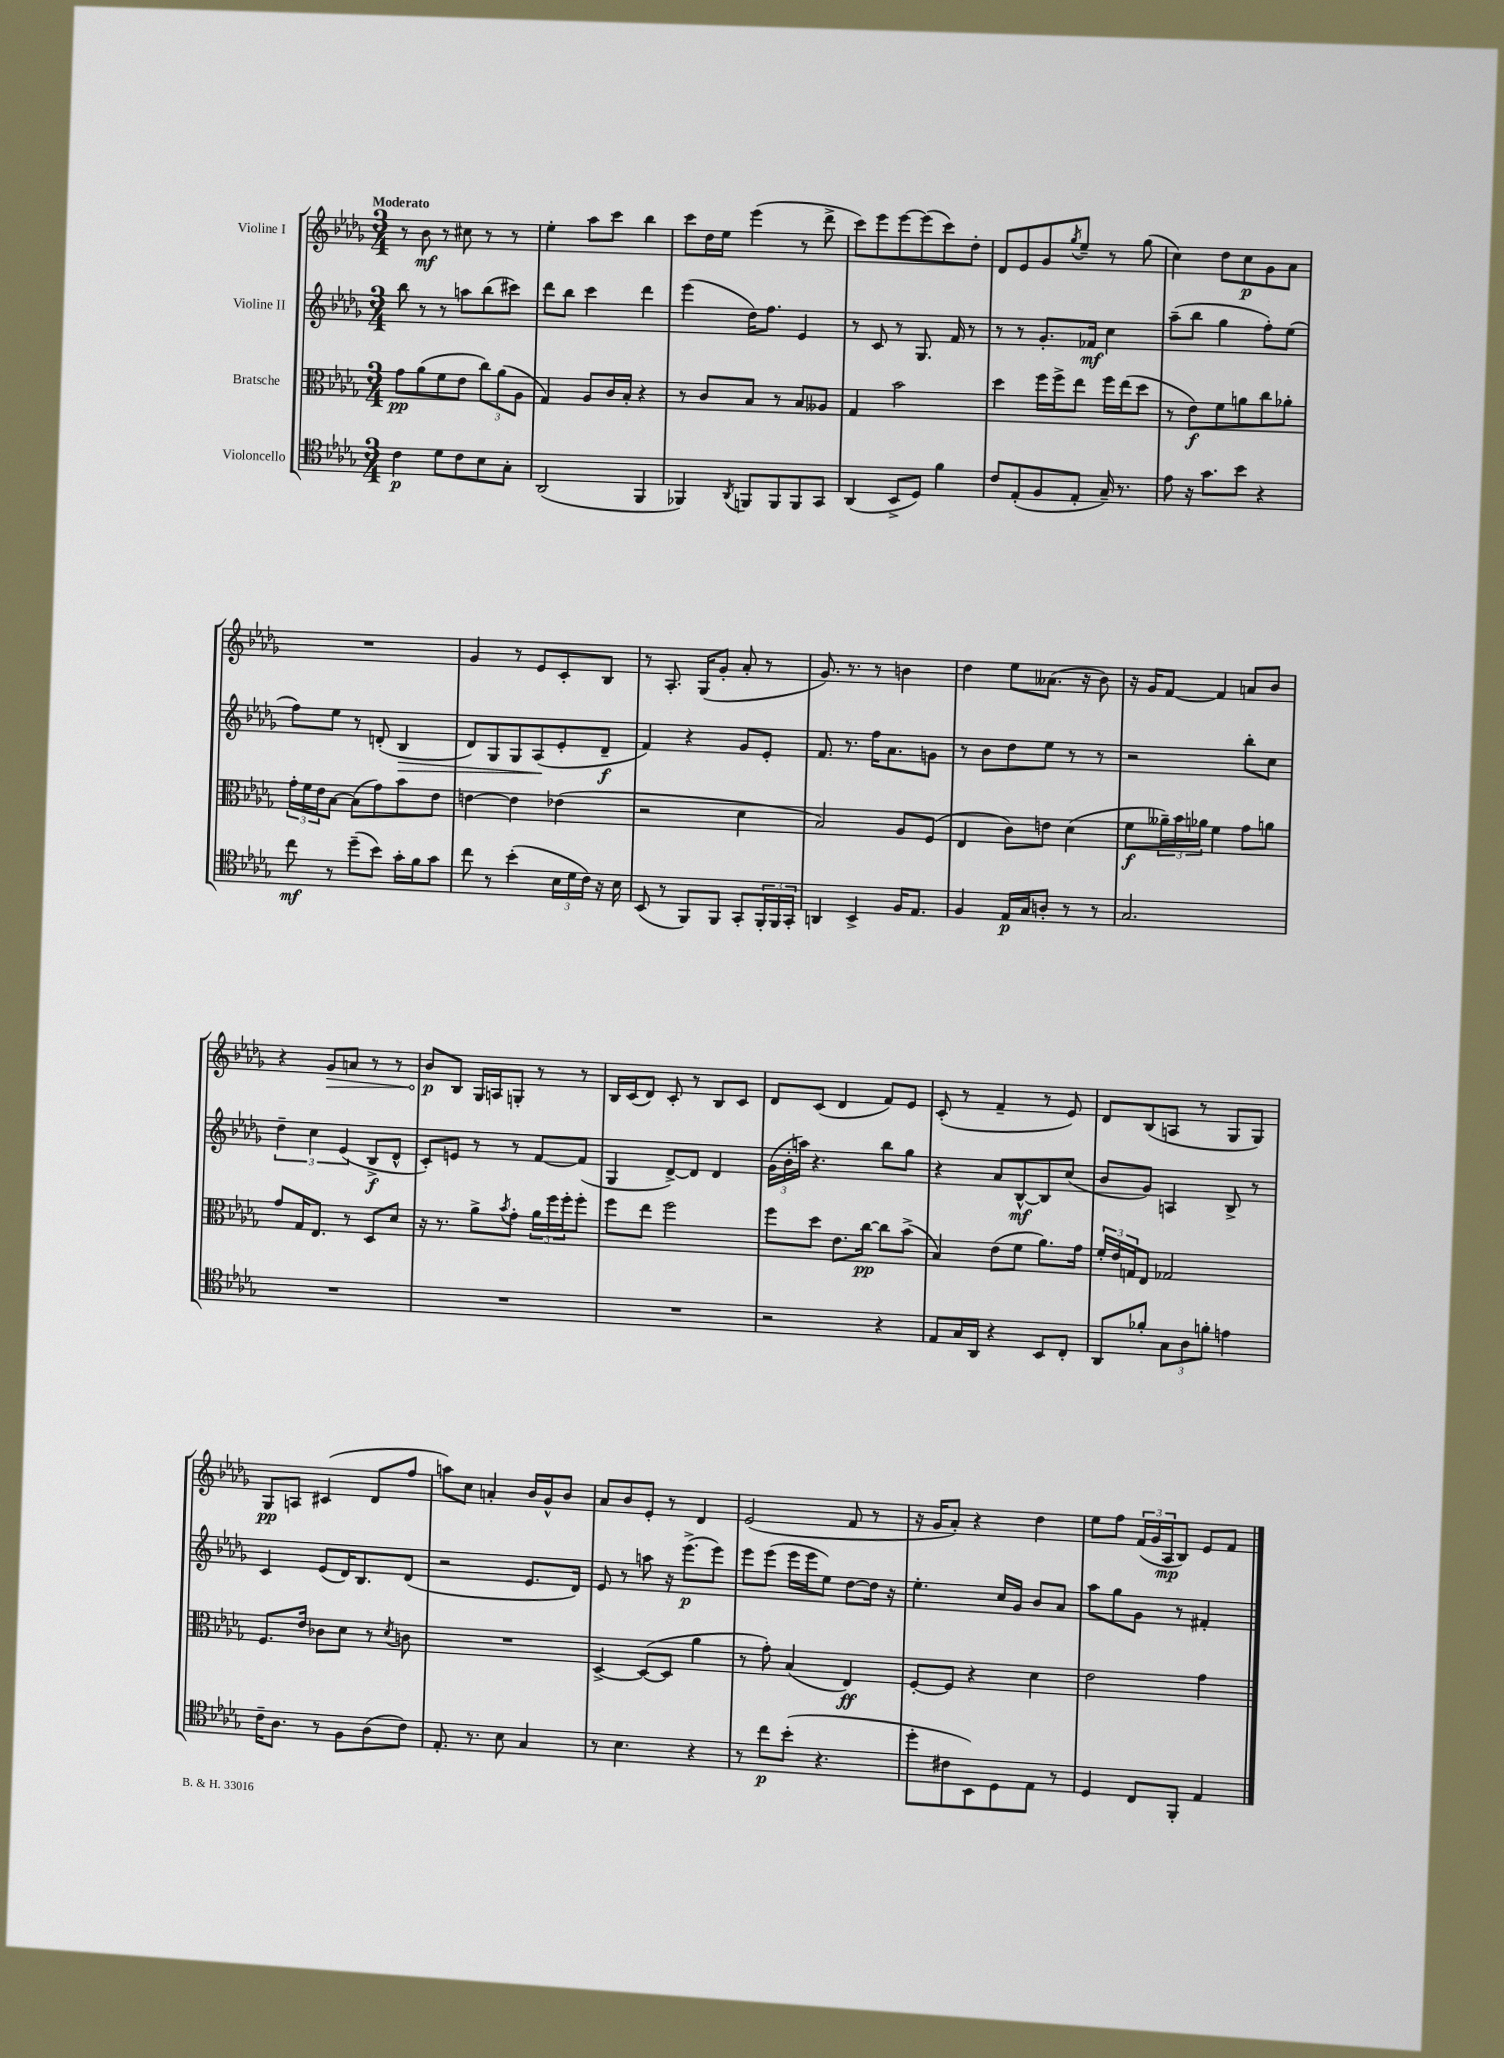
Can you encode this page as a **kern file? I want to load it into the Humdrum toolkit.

**kern	**kern	**kern	**kern
*staff4	*staff3	*staff2	*staff1
*clefC4	*clefC3	*clefG2	*clefG2
*k[b-e-a-d-g-]	*k[b-e-a-d-g-]	*k[b-e-a-d-g-]	*k[b-e-a-d-g-]
*M3/4	*M3/4	*M3/4	*M3/4
4c\	8g-\L	8bb-\	8r
.	(8a-\	8r	8b-\
8d-\L	8f\	8r	8r
8c\	8e-\J	8aa\L	8cc#\
8B-\	12cc\L)	(8bb-\	8r
.	(12a-\	.	.
8G-'\J	.	8ccc#\J)	8r
.	12A-\J	.	.
=	=	=	=
(2AA-/	4G-/)	8ddd-\L	4ee-'\
.	.	8bb-\J	.
.	8A-/L	4ccc\	8aa-\L
.	16c/L	.	8ccc\J
.	16B-'/JJ	.	.
4FF/	4r	4ddd-\	4bb-\
=	=	=	=
4FF-/)	8r	(4eee-\	8ccc\L
.	8c/L	.	16dd-\L
.	.	.	16ee-\JJ
8qAA-/	.	.	.
8FF/L	8B-/J	16dd-\LK)	(4eee-\
.	.	8.ff\J	.
8FF/	8r	.	.
8FF/	8B-/L	4e-/	8r
8GG-/J	8A--/J	.	8ddd-^\
=	=	=	=
(4AA-/	4G-/	8r	8ccc\L)
.	.	8c/	8eee-\
8BB-^/L	2b-\	8r	[8eee-\
8D-/J)	.	8.G-/	(8eee-\]
4f\	.	.	8ccc\)
.	.	16f/	.
.	.	8r	8dd-'\J
=	=	=	=
8c/L	4dd-\	8r	8d-/L
(8E-'/	.	8r	8e-/
8F/	16ff\LL	8.g-'/L	8g-/
.	16ff^\J	.	.
.	.	.	8qgg-/
8E-'/J	8ee-\J	.	8ee-~/J
.	.	16f-/Jk	.
16G-~/)	16ff\LL	4cc\	8r
8.r	(16ee-\J	.	.
.	8dd-\J	.	(8gg-\
=	=	=	=
8e-\	8r	(8aa-~\L	4cc\)
16r	8e-\L)	8bb-\J	.
8.g-\L	.	.	.
.	8f\	4gg-\	8dd-\L
8b-\J	8a\	.	8cc\
4r	8cc\	8ff'\L)	8g-\
.	8a-'\J	(8ee-\J	8a-\J
=	=	=	=
8cc\	24g-'\LL	8ff\L)	2.r
.	24f\	.	.
.	24e-\J	.	.
8r	[8B-\J	8ee-\J	.
(8dd-~\L	(8B-\]L	8r	.
8b-\J)	8g-\)	(8d'/	.
16g-'\LL	8b-\	4B-/	.
16f\J	.	.	.
8g-\J	8e-\J	.	.
=	=	=	=
8cc\	[4e\	8d-/L)	4g-/
8r	.	8G-/	.
(4b-'\	4e\]	8G-/	8r
.	.	(8A-/	8e-/L
24B-\LL	(4e-\	8e-'/	8c'/
24d-\	.	.	.
24c\JJ)	.	.	.
16r	.	8d-~/J	8B-/J
16B-\	.	.	.
=	=	=	=
(8BB-/	2r	4f/)	8r
8r	.	.	8.A-'/
8FF/L)	.	4r	.
.	.	.	(16G-/LK
8FF/J	.	.	8g-'/J
8GG-'/L	4d-\	8g-/L	8a-'/
24FF'/L	.	8e-'/J	8r
24FF/	.	.	.
24GG-'/JJ	.	.	.
=	=	=	=
4AA/	2B-/)	8.f/	8.g-/)
.	.	8.r	8.r
4BB-^/	.	.	.
.	.	16ff\LK	8r
.	.	8.a-\	.
16F/LK	8A-/L	.	4b\
8.E-/J	.	.	.
.	(8F/J	8g\J	.
=	=	=	=
4F/	4E-/	8r	4dd-\
.	.	8b-\L	.
16E-/LL	8c\L)	8dd-\	8ee-\L
16G-/J	.	.	.
8A'/J	8e\J	8ee-\J	(8.a--\J
8r	(4d-\	8r	.
.	.	.	16r
8r	.	8r	8b-\)
=	=	=	=
2.G-/	8f\L	2r	16r
.	.	.	16g-/LK
.	24a--~\L)	.	[8f/J
.	24b-\	.	.
.	24a-\JJ	.	.
.	4f\	.	4f/]
.	8g-\L	8bb-'\L	8a/L
.	8a\J	8cc\J	8b-/J
=	=	=	=
2.r	8g-/L	6dd-~\	4r
.	16G-/K	.	.
.	.	6cc\	.
.	8.E-/J	.	.
.	.	.	8g-/L
.	.	(6e-/	.
.	8r	.	8a/J
.	8D-/L	8B-^/L	8r
.	8d-/J	8d-^^/J	8r
=	=	=	=
2.r	16r	8c'/L)	8b-/L
.	8.r	.	.
.	.	8e/J	8B-/J
.	8a-^\L	8r	16G-/LL
.	.	.	16A/J
.	8qb-/	.	.
.	8g-'\J	8r	8G'/J
.	24a-\LL	[8f/L	8r
.	24ff\	.	.
.	24ff'\J	.	.
.	8ff'\J	(8f/]J	8r
=	=	=	=
2.r	8ff\L	4G-/	16B-/LL
.	.	.	(16c/J
.	8ee-\J	.	8d-/J)
.	2ff\	[8d-^/L)	8c'/
.	.	8d-/]J	8r
.	.	4d-/	8B-/L
.	.	.	8c/J
=	=	=	=
2r	8ff\L	(24g-\LL	8d-/L
.	.	24b-'\	.
.	.	24aa\JJ)	.
.	8dd-\J	4.r	(8c/J
.	8.e-\L	.	4d-/
.	[16cc\Jk	.	.
4r	8cc\]L	8bb-\L	8f/L)
.	(8b-^\J	8gg-\J	8e-/J
=	=	=	=
8E-/L	4B-/)	4r	(8c'/
16G-/L	.	.	8r
16AA-/JJ	.	.	.
4r	(8e-\L	8a-/L	4f~/
.	8f\J	[8B-^^/	.
8BB-/L	8.a-\L)	8B-/]	8r
8C'/J	.	(8cc/J	8e-/)
.	16g-\Jk	.	.
=	=	=	=
8AA-/L	24f'/LL	8b-/L	8d-/L
.	24e-/	.	.
.	24G/J	.	.
8f-'/J	8E-/J	8g-/J)	(8B-/
12G-\L	2G-/	4A/	8A/J
12A-\	.	.	.
.	.	.	8r
12f'\J	.	.	.
4e\	.	8B-^/	8G-/L
.	.	8r	8G-/J)
=	=	=	=
16c~\LK	8.F/L	4c/	8G-/L
8.A-\J	.	.	.
.	.	.	8A/J
.	16e-/Jk	.	.
8r	8c-\L	(8e-/L	(4c#/
8F\L	8d-\J	16d-/K)	.
.	.	8.B-/	.
(8A-\	8r	.	8d-/L
.	8qd-/	.	.
8c\J)	8c\	(8d-/J	8ff/J
=	=	=	=
8.E-'/	2.r	2r	8aa\L)
.	.	.	8cc\J
8.r	.	.	.
.	.	.	4a'/
8B-\	.	.	.
4G-/	.	8.e-/L	16b-/LL
.	.	.	16g-^^/J
.	.	.	8b-/J
.	.	16d-/Jk)	.
=	=	=	=
8r	[4D-^/	8e-/	8a-/L
4.B-\	.	8r	8b-/
.	(8D-/_L	8aa\	8e-'/J
.	8D-/]J	16r	8r
.	.	(8.eee-^\L	.
4r	4a-\	.	4d-/
.	.	8eee-\J)	.
=	=	=	=
8r	8r	8eee-\L	(2e-/
8cc\L	8g-'\)	(8eee-\J	.
(8b-'\J	(4B-/	16eee-\LL	.
.	.	16eee-\J	.
4.r	.	8ee-\J)	.
.	4E-/)	[8dd-\L	8f/
.	.	16dd-\]Jk	8r
.	.	16r	.
=	=	=	=
8dd-'\L	[8F'/L	4.ee-'\	16r
.	.	.	16g-/LK
8c#\	8F/]J	.	8a-'/J)
8BB-\)	4r	.	4r
8D-\	.	16cc/LL	.
.	.	16g-/JJ	.
8E-\J	4d-\	8b-/L	4dd-\
8r	.	8a-/J	.
=	=	=	=
4D-/	2e-\	8aa-\L	8ee-\L
.	.	8gg-\	8ff\J
8C/L	.	8g-\J	(24f/LL
.	.	.	24g-/
.	.	.	24A-/J
8FF'/J	.	8r	8B-/J)
4E-/	4g-\	4f#'/	8e-/L
.	.	.	8f/J
==	==	==	==
*-	*-	*-	*-
